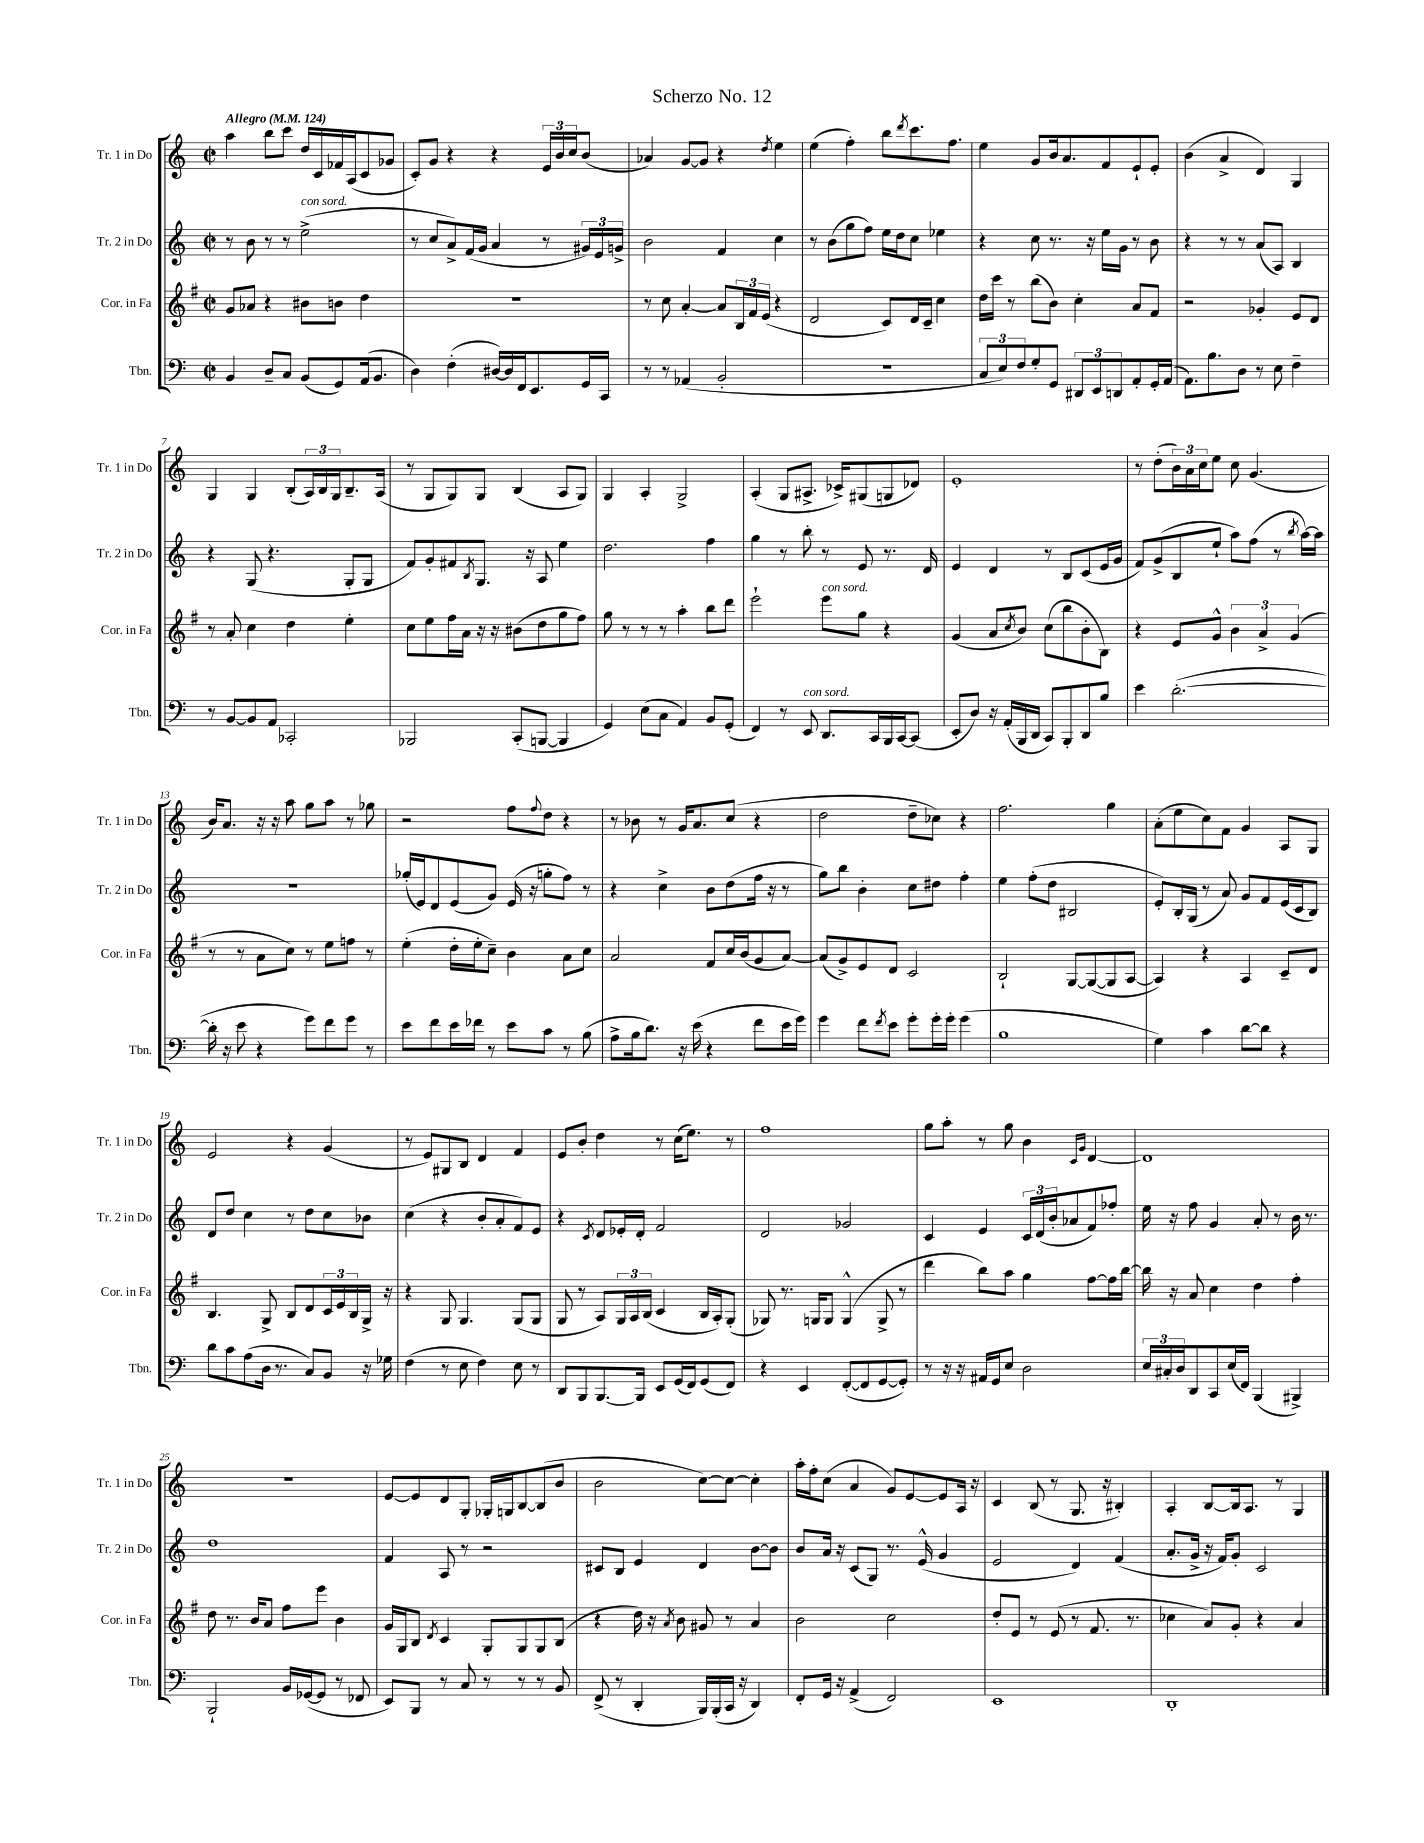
\header { title = "Scherzo No. 12" }
<<
\new StaffGroup <<
\new Staff = "s0" \with { instrumentName = "Tr. 1 in Do" shortInstrumentName = "Tr. 1 in Do" } {
    \clef treble \key c \major \defaultTimeSignature \time 2/2 \tempo "Allegro" 4 = 124
    a''4 b''8 c'''8 d''16 c'16 fes'16 a16( c'8 ges'8 |
    c'8-.) g'8 r4 r4 \tuplet 3/2 { e'16 b'16 c''16 } b'8( |
    aes'4) g'8~ g'8 r4 \acciaccatura { d''8 } e''4 |
    e''4( f''4-.) b''8 \acciaccatura { d'''8 } c'''8. f''8. |
    e''4 g'8 b'16 a'8. f'8 e'8-! e'8-. |
    b'4( a'4-> d'4) g4 |
    g4 g4 b8-.( \tuplet 3/2 { a16) b16 g16 } b8.-- a16( |
    r8 g8 g8) g8 b4( a8 g8) |
    g4 a4-. g2-> |
    a4-.( g8 ais8.-> ces'16->) gis8( g8 des'8) |
    e'1-. |
    r8 d''8-.( \tuplet 3/2 { b'16) a'16 c''16 } e''8 c''8 g'4.( |
    b'16) a'8. r16 r16 a''8 g''8 a''8 r8 ges''8 |
    r2 f''8 \appoggiatura { f''8 } d''8 r4 |
    r8 bes'8 r8 g'16 a'8. c''8( r4 |
    d''2 d''8-- ces''8) r4 |
    f''2. g''4 |
    a'8-.( e''8 c''8) f'8 g'4 a8 g8 |
    e'2 r4 g'4( |
    r8 e'8) gis8 b8 d'4 f'4 |
    e'8 b'8-. d''4 r8 c''16( e''8.) r8 |
    f''1 |
    g''8 a''8-. r8 g''8 b'4 \grace { c'16 g'16 } d'4~ |
    d'1 |
    R1 |
    e'8~ e'8 d'8 g8-. ges16-. g16 b8~ b8( b'8 |
    b'2 c''8~) c''8~ c''4-. |
    a''16-. f''16-. c''8( a'4 g'8) e'8~ e'8 a16 r16 |
    c'4 b8( r8 g8. r16 bis4-.) |
    a4-. b8~ b16 a8. r8 g4 \bar "|." |
}
\new Staff = "s1" \with { instrumentName = "Tr. 2 in Do" shortInstrumentName = "Tr. 2 in Do" } {
    \clef treble \key c \major \defaultTimeSignature \time 2/2
    r8 b'8 r8 r8 e''2->^\markup { \italic "con sord." }( |
    r8 c''8 a'8->) f'16( g'16 a'4 r8 \tuplet 3/2 { gis'16) e'16 g'16-> } |
    b'2 f'4 c''4 |
    r8 b'8( g''8 f''8) e''16 d''16 c''8 ees''4 |
    r4 c''8 r8. r16 e''16 g'16 r8 b'8 |
    r4 r8 r8 a'8( a8) b4 |
    r4 g8( r4. g8-. g8 |
    f'8) g'8-. fis'8 \acciaccatura { b8 } g8. r16 a8 e''4 |
    d''2. f''4 |
    g''4 r8 b''8-. r8 e'8 r8. d'16 |
    e'4 d'4 r8 b8 c'8( e'16 g'16 |
    f'8) g'8->( b8 e''8-! a''8) f''8( r8 \acciaccatura { b''8 } a''16~) a''16 |
    R1 |
    ges''16-.( e'16) d'8 e'8( g'8) e'16( r16 g''8-. f''8) r8 |
    r4 c''4-> b'8 d''8( f''16 r16 r8 |
    g''8) b''8 b'4-. c''8 dis''8 f''4-. |
    e''4 f''8-.( d''8 bis2 |
    e'8-.) b16-. g16( r8 a'8) g'8 f'8 e'16( c'16 b8) |
    d'8 d''8 c''4 r8 d''8 c''8 bes'8 |
    c''4( r4 b'8-. a'8-. f'8) e'8 |
    r4 \acciaccatura { c'8 } d'8 ees'16-. d'16-. f'2 |
    d'2 ges'2 |
    c'4 e'4 \tuplet 3/2 { c'16 d'16( b'16-. } aes'8 f'8) fes''8-. |
    e''16 r16 f''8 g'4 a'8-. r8 b'16 r8. |
    d''1 |
    f'4 a8 r8 r2 |
    cis'8 b8 e'4 d'4 b'8~ b'8 |
    b'8 a'16 r16 c'8( g8) r8. e'16-^( g'4 |
    e'2 d'4) f'4( |
    a'8.-. g'16-> r16 f'16) g'8-. c'2 \bar "|." |
}
\new Staff = "s2" \with { instrumentName = "Cor. in Fa" shortInstrumentName = "Cor. in Fa" } {
    \clef treble \key g \major \defaultTimeSignature \time 2/2
    g'8 aes'8 r4 bis'8 b'8 d''4 |
    r1 |
    r8 c''8 a'4~-. a'8 \tuplet 3/2 { b16 fis'16 e'16( } r4 |
    d'2 c'8) d'16 c'16-- c''4 |
    d''16 c'''16 r8 b''8( b'8) c''4-. a'8 fis'8 |
    r2 ges'4-. e'8 d'8 |
    r8 a'8-. c''4 d''4 e''4-. |
    c''8 e''8 fis''16 a'16 r16 r16 bis'8( d''8 g''8 fis''8) |
    g''8 r8 r8 r8 a''4-. b''8 d'''8 |
    e'''2-! e'''8^\markup { \italic "con sord." } g''8 r4 |
    g'4( a'8 \acciaccatura { c''8 } b'8) c''8( b''8 b'8-. b8) |
    r4 e'8 g'8-^ \tuplet 3/2 { b'4 a'4-> g'4( } |
    r8 r8 a'8 c''8) r8 e''8 f''8 r8 |
    e''4-.( d''16-. e''16-. c''8--) b'4 a'8 c''8 |
    a'2 fis'8 c''16 b'16( g'8 a'8~) |
    a'8( g'8->) e'8 d'8 c'2 |
    b2-! g8~ g8~( g8 a8~ |
    a4) r4 a4 c'8-- d'8 |
    b4. g8-> b8 d'8 \tuplet 3/2 { c'16 e'16 b16 } g16-> r16 |
    r4 g8 g4. g8( g8 |
    g8 r8 a8) \tuplet 3/2 { g16 a16 b16( } c'4 b16 a16-.) g8-.( |
    ges8) r8. g16 g8 g4-^( g8-> r8 |
    d'''4 b''8) a''8 g''4 fis''8~ fis''16 b''16~ |
    b''16 r16 a'8 c''4 d''4 fis''4-. |
    d''8 r8. b'16 a'8 fis''8 e'''8 b'4 |
    g'16 g16 b8 \acciaccatura { d'8 } c'4 g8-. g8 g8 b8( |
    r4 d''16) r16 \acciaccatura { a'8 } b'8 gis'8 r8 a'4 |
    b'2 c''2 |
    d''8-. e'8 r8 e'8( r8 fis'8. r8. |
    ces''4 a'8) g'8-. r4 a'4 \bar "|." |
}
\new Staff = "s3" \with { instrumentName = "Tbn." shortInstrumentName = "Tbn." } {
    \clef bass \key c \major \defaultTimeSignature \time 2/2
    b,4 d8-- c8 b,8( g,8) a,16( b,8. |
    d4) f4-.( dis16~) dis16 f,16 e,8. g,16 c,16 |
    r8 r8 aes,4( b,2-. |
    R1 |
    \tuplet 3/2 { c8 e8) f8 } g8-. g,8 \tuplet 3/2 { dis,8 e,8 d,8 } a,8-. g,16-. a,16( |
    a,8.) b8. d8 r8 e8 f4-- |
    r8 b,8~ b,8 a,8 ces,2-. |
    bes,,2 c,8-.( b,,8~ b,,4 |
    g,4) e8( c8 a,4) b,8 g,8-.( |
    f,4) r8 e,8^\markup { \italic "con sord." } d,8. c,16 b,,16 c,16~ c,8( |
    e,8-. d8) r16 a,16-.( b,,16 d,16 c,8) b,,8-. d,8 b8 |
    e'4 d'2.~-.( |
    d'16-. r16 e'8 r4 g'8) f'8 g'8 r8 |
    e'8 f'8 e'16 fes'16 r8 e'8 c'8 r8 b8( |
    a8-> b16 d'8.) r16 e'16( r4 f'8 e'16 g'16) |
    g'4 f'8 \acciaccatura { f'8 } e'8 g'8-. g'16-. g'16-. g'4( |
    b1 |
    g4) c'4 d'8~ d'8 r4 |
    d'8 c'8 a8( d16 r8. c8) b,8 r16 ges16 |
    f4( r8 e8 f4) e8 r8 |
    d,8 b,,8 b,,8.~ b,,16 e,8 g,16( f,16) g,8( f,8) |
    r4 e,4 f,8~-.( f,8 g,8~ g,8-.) |
    r8 r16 r16 ais,16 g,16 e8 d2 |
    \tuplet 3/2 { e16 cis16-. d16 } d,8 c,8 e16( f,16) b,,4( bis,,4->) |
    b,,2-! b,16 ges,16~( ges,8 r8 fes,8 |
    e,8) b,,8 r8 c8 r8 r8 r8 b,8 |
    f,8->( r8 d,4-. b,,16) b,,16-.( c,16 r16 d,4) |
    f,8-. g,16 r16 a,4->( f,2) |
    e,1 |
    d,1-. \bar "|." |
}
>>
>>
